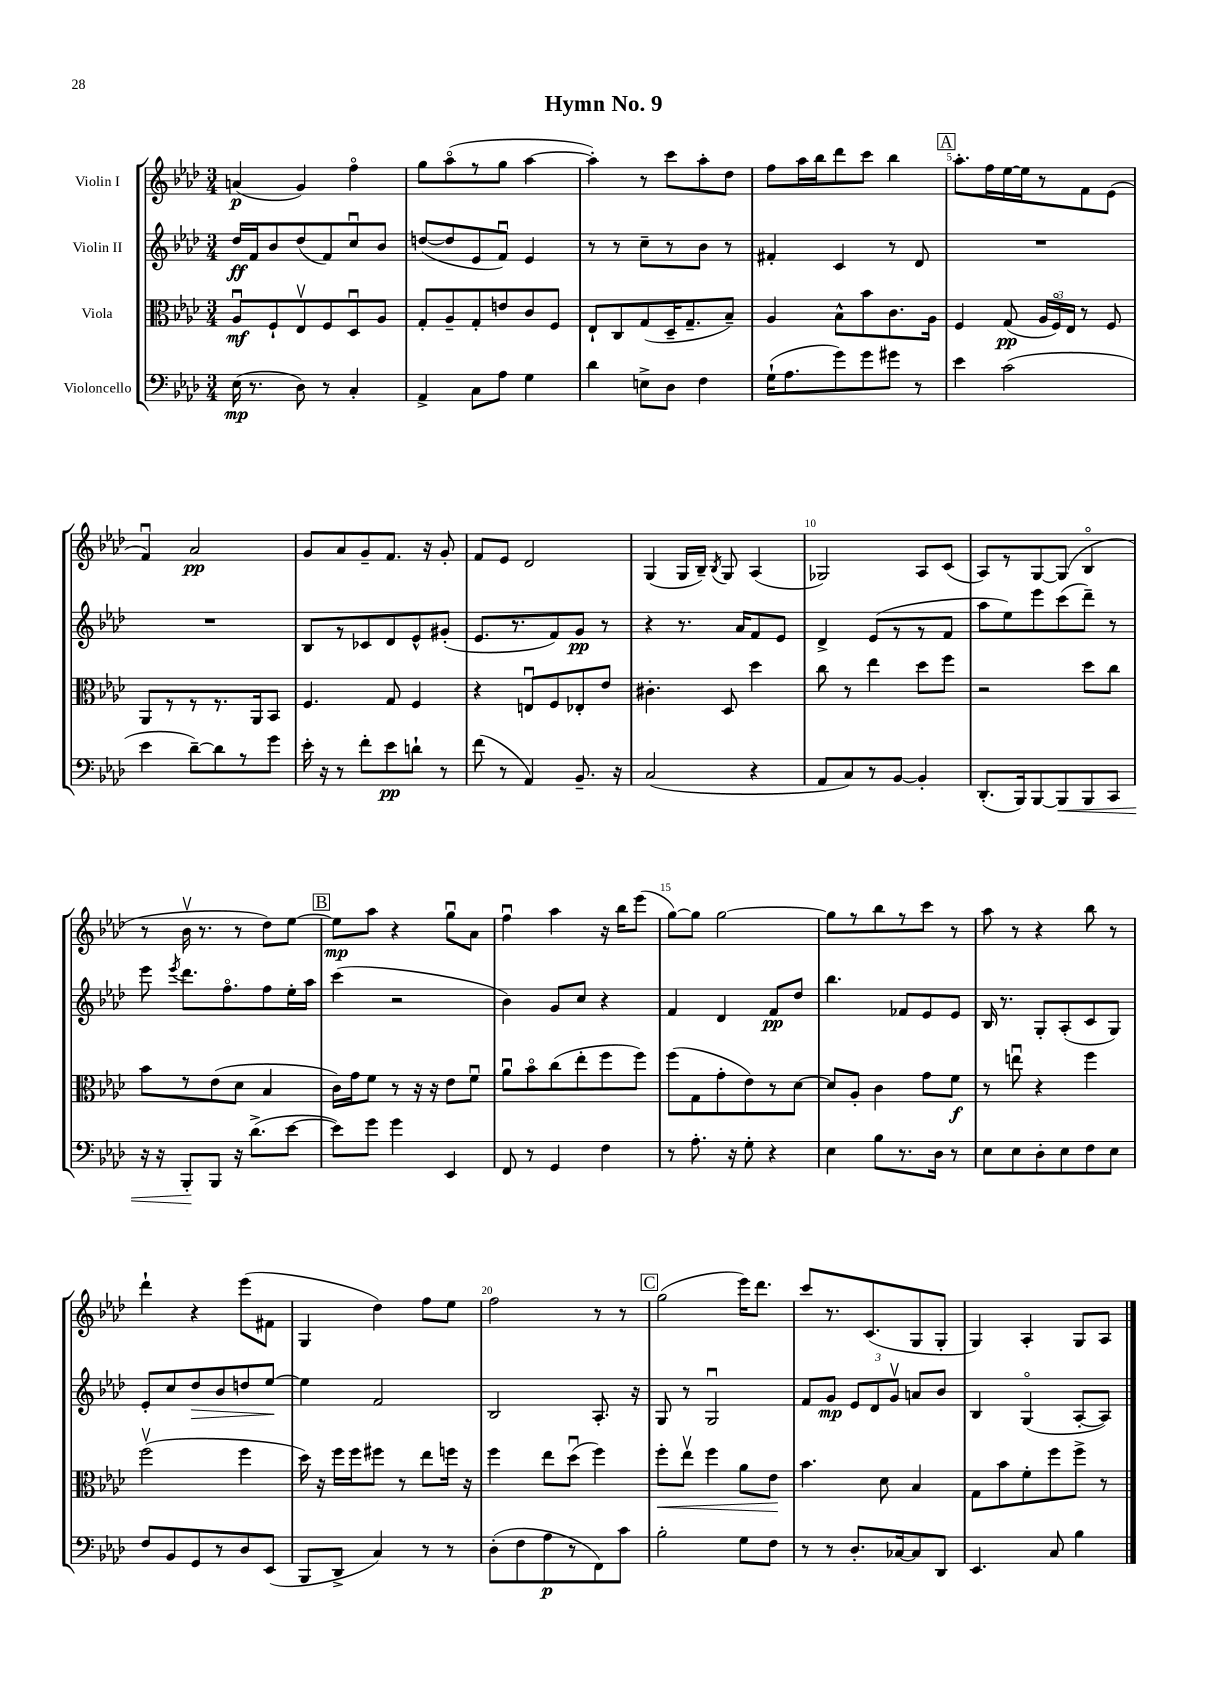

**kern	**kern	**kern	**kern
*staff4	*staff3	*staff2	*staff1
*clefF4	*clefC3	*clefG2	*clefG2
*k[b-e-a-d-]	*k[b-e-a-d-]	*k[b-e-a-d-]	*k[b-e-a-d-]
*M3/4	*M3/4	*M3/4	*M3/4
(16E-	8A-u	16dd-	(4a
8.r	.	16f	.
.	8F`	8b-	.
8D-)	8E-v	(8dd-	4g)
8r	8F	8f)	.
4C'	8D-u	8ccu	4ffo
.	8A-	8b-	.
=	=	=	=
4AA-^	8G'	([8dd	8gg
.	8A-~	8dd]	(8aa-o
8C	8G'	8e-	8r
8A-	8e	8fu)	8gg
4G	8c	4e-	[4aa-
.	8F	.	.
=	=	=	=
4d-	8E-`	8r	4aa-'])
.	8C	8r	.
8E^	(8G	8cc~	8r
8D-	16D-~	8r	8ccc
.	8.G~	.	.
4F	.	8b-	8aa-'
.	8B-~)	8r	8dd-
=	=	=	=
(16G`	4A-	4f#'	8ff
8.A-	.	.	.
.	.	.	16aa-
.	.	.	16bb-
8g)	8B-^^	4c	8ddd-
8g	8b-	.	8ccc
8g#	8.c	8r	4bb-
8r	.	8d-	.
.	16A-	.	.
=	=	=	=
4e-	4F	2.r	8.aa-'
.	.	.	16ff
(2c	(8G	.	[16ee-
.	.	.	16ee-]
.	24A-	.	8r
.	24Fo)	.	.
.	24E-	.	.
.	8r	.	8f
.	8F	.	(8e-
=	=	=	=
4e-	8AA-	2.r	4fu)
.	8r	.	.
[8d-~)	8r	.	2a-
8d-]	8.r	.	.
8r	.	.	.
.	16AA-	.	.
8g	8BB-	.	.
=	=	=	=
16e-'	4.F	8B-	8g
16r	.	.	.
8r	.	8r	8a-
8f'	.	8c-	8g~
8e-	8G	8d-	8.f
8d`	4F	8e-^^	.
.	.	.	16r
8r	.	(8g#'	8g'
=	=	=	=
(8f	4r	8.e-	8f
8r	.	.	8e-
.	.	8.r	.
4AA-)	8Eu	.	2d-
.	8F	8f)	.
8.BB-~	8E-'	8g	.
.	8e-	8r	.
16r	.	.	.
=	=	=	=
(2C	4.c#'	4r	(4G
.	.	8.r	16G
.	.	.	16B-~)
.	.	.	8qB-
.	8D-	.	8G
.	.	16a-	.
4r	4dd-	8f	(4A-
.	.	8e-	.
=	=	=	=
8AA-	8cc	4d-^	2G-)
8C)	8r	.	.
8r	4ee-	(8e-	.
[8BB-	.	8r	.
4BB-']	8dd-	8r	8A-
.	8ff	8f	(8c
=	=	=	=
(8.DD-'	2r	8aa-	8A-)
.	.	8ee-)	8r
16BBB-)	.	.	.
[8BBB-	.	8eee-	[8G
8BBB-]	.	(8ccc	(8G]
8BBB-	8dd-	8ddd-~)	4B-o
8CC	8cc	8r	.
=	=	=	=
16r	8b-	8eee-	8r
16r	.	.	.
.	.	8qeee-	.
8BBB-'	8r	8.ddd-	16b-v
.	.	.	8.r
8BBB-	(8e-	.	.
.	.	8.ffo	.
16r	8d-	.	8r
(8.d-^	.	.	.
.	4B-	8ff	8dd-)
[8e-	.	16ee-'	[8ee-
.	.	16aa-	.
=	=	=	=
8e-])	16c)	(4ccc	8ee-]
.	16g	.	.
8g	8f	.	8aa-
4g	8r	2r	4r
.	16r	.	.
.	16r	.	.
4EE-	8e-	.	8ggu
.	8fu	.	8a-
=	=	=	=
8FF	8a-u	4b-)	4ffu
8r	8b-o	.	.
4GG	(8cc	8g	4aa-
.	8ee-'	8cc	.
4F	8ff	4r	16r
.	.	.	16bb-
.	8ff)	.	(8eee-
=	=	=	=
8r	(8ff	4f	[8gg)
8.A-'	8G	.	8gg]
.	8g'	4d-	[2gg
16r	.	.	.
8G'	8e-)	.	.
4r	8r	8f	.
.	[8d-	8dd-	.
=	=	=	=
4E-	8d-]	4.bb-	8gg]
.	8A-'	.	8r
8B-	4c	.	8bb-
8.r	.	8f-	8r
.	8g	8e-	8ccc
16D-	.	.	.
8r	8f	8e-	8r
=	=	=	=
8E-	8r	16B-	8aa-
.	.	8.r	.
8E-	8eeu	.	8r
8D-'	4r	8G'	4r
8E-	.	(8A-'	.
8F	4ff	8c	8bb-
8E-	.	8G)	8r
=	=	=	=
8F	(2ffv	8e-'	4ddd-`
8BB-	.	8cc	.
8GG	.	8dd-	4r
8r	.	8b-	.
8D-	4ff	8dd	(8eee-
(8EE-	.	[8ee-	8f#
=	=	=	=
8BBB-	16dd-)	4ee-]	4G
.	16r	.	.
8DD-^	16ff	.	.
.	16ff	.	.
4C)	8ff#	2f	4dd-)
.	8r	.	.
8r	8ee-	.	8ff
8r	16ff	.	8ee-
.	16r	.	.
=	=	=	=
(8D-'	4ff	2B-	2ff
8F	.	.	.
8A-	8ee-	.	.
8r	(8dd-u	.	.
8FF)	4ff)	8.A-'	8r
8c	.	.	8r
.	.	16r	.
=	=	=	=
2B-'	8ff'	8G	(2gg
.	8ee-v	8r	.
.	4ff	2Gu	.
8G	8a-	.	16eee-)
.	.	.	8.ddd-
8F	8e-	.	.
=	=	=	=
8r	4.b-	8f	8ccc
8r	.	8g	8.r
8.D-'	.	12e-	.
.	.	.	(8.c
.	.	12d-	.
.	8d-	.	.
.	.	12gv	.
[16C-	.	.	.
8C-]	4B-	8a	8G
8DD-	.	8b-	8G'
=	=	=	=
4.EE-	8G	4B-	4G)
.	8b-	.	.
.	8f'	(4Go	4A-'
8C	8ff	.	.
4B-	8ff^	[8A-'	8G
.	8r	8A-])	8A-
==	==	==	==
*-	*-	*-	*-
